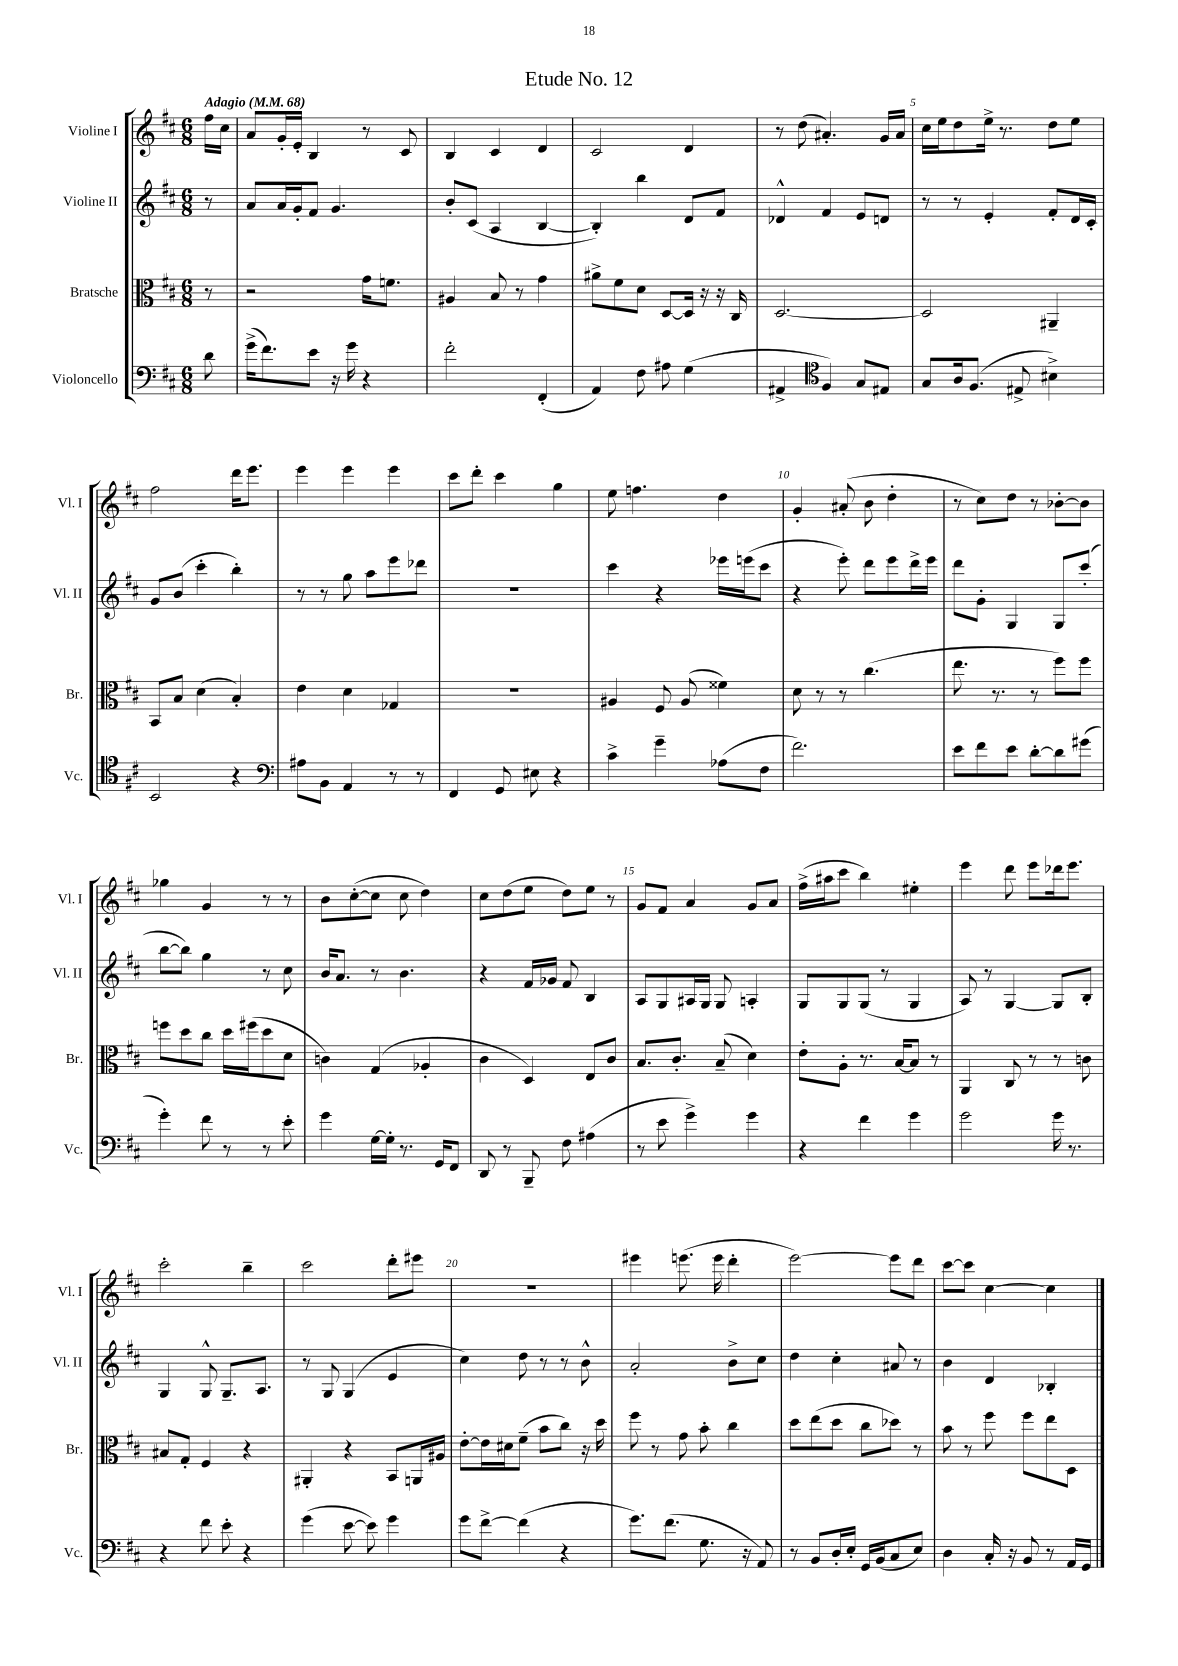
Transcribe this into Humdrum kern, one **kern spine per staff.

**kern	**kern	**kern	**kern
*part4	*part3	*part2	*part1
*staff4	*staff3	*staff2	*staff1
*I"Violoncello	*I"Bratsche	*I"Violine II	*I"Violine I
*I'Vc.	*I'Br.	*I'Vl. II	*I'Vl. I
*clefF4	*clefC3	*clefG2	*clefG2
*k[f#c#]	*k[f#c#]	*k[f#c#]	*k[f#c#]
*M6/8	*M6/8	*M6/8	*M6/8
*MM68	*MM68	*MM68	*MM68
=	=	=	=
!	!	!	!LO:TX:a:B:t=Adagio
8d\	8r	8r	16ff#\LL
.	.	.	16cc#\JJ
=1	=1	=1	=1
(16g^\KL	2r	8a/L	8a/L
8.f#\)	.	.	.
.	.	16a/L	16g'/L
.	.	16g'/J	16e'/JJ
8e\J	.	8f#/J	4B/
16r	.	4.g/	.
16g\	.	.	.
4r	16g\KL	.	8r
.	8.fn\J	.	.
.	.	.	8c#/
=2	=2	=2	=2
2f#'\	4A#X/	8b'/L	4B/
.	.	(8c#/J	.
.	8B/	4A/	4c#/
.	8r	.	.
(4FF#'/	4g\	[4B/	4d/
=3	=3	=3	=3
4AA/)	8a#X^\L	4B'/])	2c#/
.	8f#\	.	.
8F#\	8d\J	4bb\	.
8A#X\	[8D/L	.	.
(4G\	16D/Jk]	8d/L	4d/
.	16r	.	.
.	16r	8f#/J	.
.	16C#/	.	.
=4	=4	=4	=4
4AA#X^/	[2.D/	4d-X^^/	8r
.	.	.	(8dd\
*clefC4	*	*	*
4F#/)	.	4f#/	4.a#X'/)
8G/L	.	8e/L	.
8E#X/J	.	8dn/J	16g/LL
.	.	.	16a#/JJ
=5	=5	=5	=5
8G/L	2D/]	8r	16cc#\LL
.	.	.	16ee\J
16A/k	.	8r	8dd\
(8.F#/J	.	.	.
.	.	4e'/	16ee^\Jk
.	.	.	8.r
8E#X^/	.	.	.
4B#X^\)	4AA#X~/	8f#'/L	8dd\L
.	.	16d/L	8ee\J
.	.	16c#'/JJ	.
!!LO:LB:g=z
=6	=6	=6	=6
2BB/	8BB/L	8g/L	2ff#\
.	8B/J	(8b/J	.
.	(4d\	4ccc#'\	.
4r	4B'/)	4bb'\)	16ddd\KL
.	.	.	8.eee\J
=7	=7	=7	=7
*clefF4	*	*	*
8A#X\L	4e\	8r	4eee\
8BB\J	.	8r	.
4AA/	4d\	8gg\	4eee\
.	.	8aa\L	.
8r	4G-X/	8eee\	4eee\
8r	.	8ddd-X\J	.
=8	=8	=8	=8
4FF#/	2.r	2.r	8ccc#\L
.	.	.	8ddd'\J
8GG/	.	.	4ccc#\
8E#X\	.	.	.
4r	.	.	4gg\
=9	=9	=9	=9
4c#^\	4A#X/	4ccc#\	8ee\
.	.	.	4.ffn\
4g~\	8F#/	4r	.
.	(8A#/	.	.
(8A-X\L	4f##X\)	16eee-X\LL	4dd\
.	.	(16eeen\J	.
8F#\J	.	8ccc#\J	.
=10	=10	=10	=10
2.f#\)	8d\	4r	4g'/
.	8r	.	.
.	8r	8eee'\)	(8a#X'/
.	(4.cc#\	8ddd\L	8b\
.	.	8eee\	4dd'\
.	.	16ddd^\L	.
.	.	16eee\JJ	.
=11	=11	=11	=11
8e\L	8.ee\	8ddd\L	8r
8f#\	.	8g'\J	8cc#\L)
.	8.r	.	.
8e\J	.	4G/	8dd\J
[8d'\L	8r	.	8r
8d\]	8ff#\L)	8G/L	[8b-X'\L
(8g#X\J	8ff#\J	(8ccc#'/J	8b-\J]
!!LO:LB:g=z
=12	=12	=12	=12
4g'\)	8ffn\L	[8bb\L	4gg-X\
.	8dd\	8bb\J])	.
8f#\	8cc#\J	4gg\	4g/
8r	16dd\LL	.	.
.	(16ff#X\J	.	.
8r	8dd\	8r	8r
8e'\	8d\J	8cc#\	8r
=13	=13	=13	=13
4g\	4cn\)	16b/KL	8b\L
.	.	8.a/J	.
.	.	.	([8cc#'\
[16G\LL	(4G/	8r	8cc#\J]
16G'\JJ]	.	.	.
8.r	.	4.b\	8cc#\
.	4A-X'/	.	4dd\)
16GG/KL	.	.	.
8FF#/J	.	.	.
=14	=14	=14	=14
8DD/	4c#\	4r	8cc#\L
8r	.	.	(8dd\
8BBB~/	4D/)	16f#/LL	8ee\J
.	.	16g-X/JJ	.
8F#\	.	8f#/	8dd\L)
(4A#X\	8E/L	4B/	8ee\J
.	8c#/J	.	8r
=15	=15	=15	=15
8r	8.B/L	8A/L	8g/L
8e\	.	8G/	8f#/J
.	8.c#'/J	.	.
4g^\)	.	16A#X/L	4a/
.	.	16G/JJ	.
.	(8B~/	8G/	.
4g\	4d\)	4An'/	8g/L
.	.	.	8a/J
=16	=16	=16	=16
4r	8e'\L	8G/L	(16ff#^\LL
.	.	.	16aa#X\J
.	8A'\J	8G/	8ccc#\J
4f#\	8.r	(8G/J	4bb\)
.	.	8r	.
.	[16B/KL	.	.
4g\	8B/J]	4G/	4ee#X'\
.	8r	.	.
=17	=17	=17	=17
2g\	4AA/	8A/)	4eee\
.	.	8r	.
.	8C#/	[4G/	8ddd\
.	8r	.	8eee\L
16g\	8r	8G/L]	16ddd-X\k
8.r	.	.	8.eee\J
.	8cn\	8B'/J	.
!!LO:LB:g=z
=18	=18	=18	=18
4r	8B#X/L	4G/	2ccc#'\
.	8G'/J	.	.
8f#\	4F#/	8G^^/	.
8e'\	.	8.G~/L	.
4r	4r	.	4bb~\
.	.	8.A/J	.
=19	=19	=19	=19
(4g\	4AA#X'/	8r	2ccc#\
.	.	8G/	.
[8e\	4r	(4G/	.
8e\])	.	.	.
4g\	8BB/L	4e/	8ddd'\L
.	16AAn/L	.	8eee#X\J
.	16A#X/JJ	.	.
=20	=20	=20	=20
8g\L	[8e'\L	4cc#\)	2.r
[8f#^\J	16e\L]	.	.
.	16d#X\J	.	.
(4f#\]	(8f#~\J	8dd\	.
.	8b\L	8r	.
4r	8cc#\J)	8r	.
.	16r	8b^^\	.
.	16dd\	.	.
=21	=21	=21	=21
8.g\L)	8ff#\	2a'/	4eee#X\
.	8r	.	.
(8.f#\J	.	.	.
.	8g\	.	(8.eeen\
8.G\	8b'\	.	.
.	.	.	16eee\
.	4cc#\	8b^\L	4ddd'\
16r	.	.	.
8AA/)	.	8cc#\J	.
=22	=22	=22	=22
8r	8dd\L	4dd\	[2eee\)
8BB/L	(8ee\	.	.
16D'/L	8dd\J	4cc#'\	.
16E'/JJ	.	.	.
16GG/LL	8cc#\L	.	.
(16BB/J	.	.	.
8C#/	8dd-X\J)	8a#X/	8eee\L]
8E/J)	8r	8r	8ddd\J
=23	=23	=23	=23
4D\	8b\	4b\	[8ccc#\L
.	8r	.	8ccc#\J]
16C#'/	8ff#\	4d/	[4cc#\
16r	.	.	.
8BB/	8ff#\L	.	.
8r	8ee\	4B-X'/	4cc#\]
16AA/LL	8D\J	.	.
16GG/JJ	.	.	.
==	==	==	==
*-	*-	*-	*-
